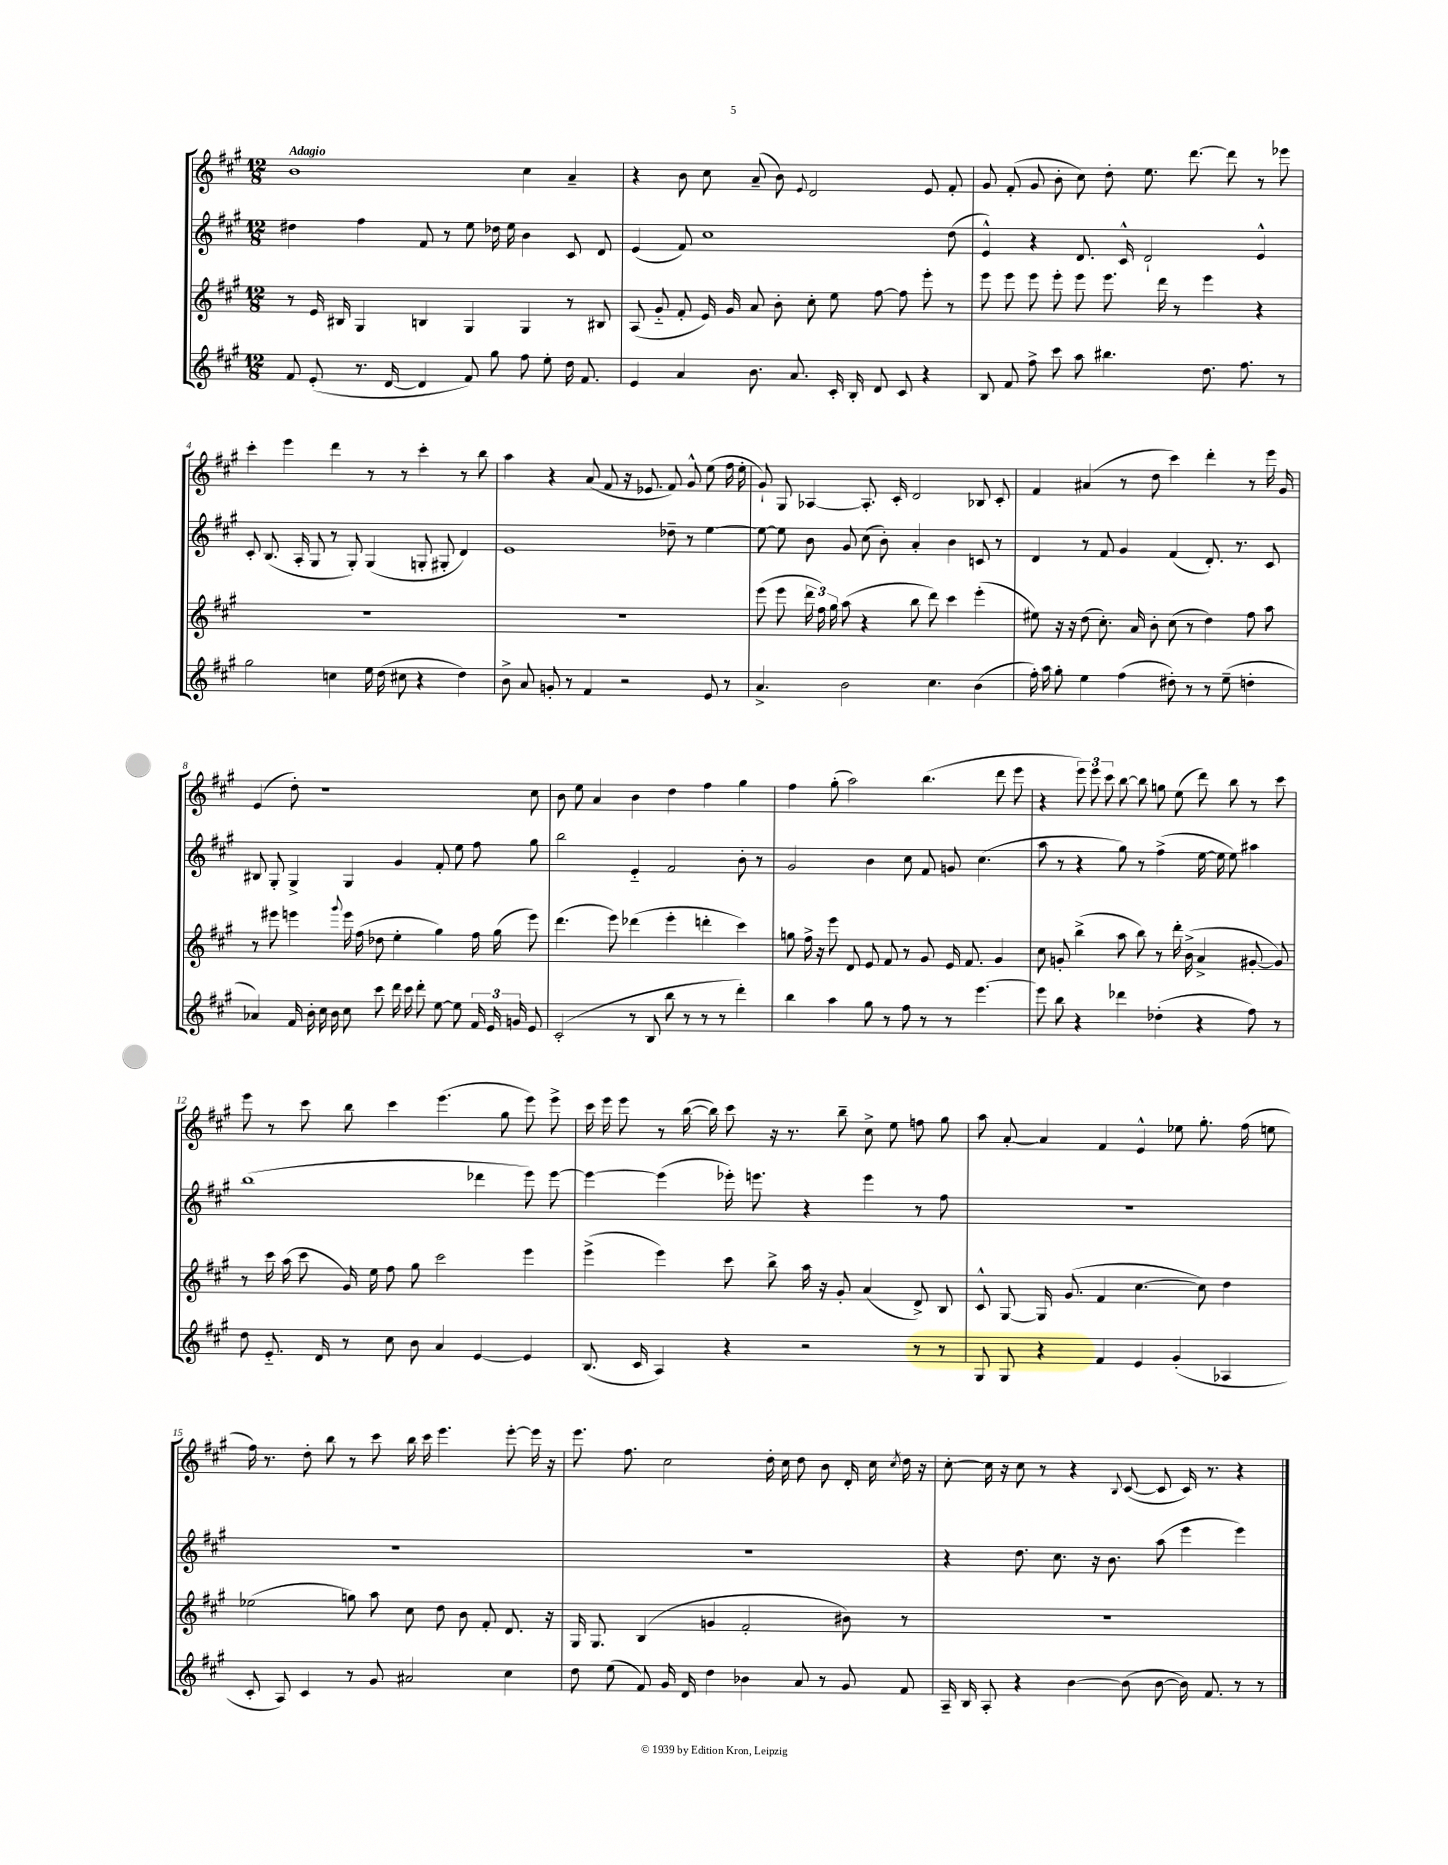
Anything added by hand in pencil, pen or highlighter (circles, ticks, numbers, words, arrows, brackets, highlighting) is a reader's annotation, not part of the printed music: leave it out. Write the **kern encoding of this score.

**kern	**kern	**kern	**kern
*part4	*part3	*part2	*part1
*staff4	*staff3	*staff2	*staff1
*clefG2	*clefG2	*clefG2	*clefG2
*k[f#c#g#]	*k[f#c#g#]	*k[f#c#g#]	*k[f#c#g#]
*M12/8	*M12/8	*M12/8	*M12/8
=1	=1	=1	=1
!	!	!	!LO:TX:a:B:t=Adagio
8f#/	8r	4dd#X\	1b
(8e'/	16e/	.	.
.	16B#X/	.	.
8.r	4G#/	4ff#\	.
[16d/	.	.	.
4d/]	4Bn/	8f#/	.
.	.	8r	.
8f#/)	4G#/	8ee\	.
8gg#\	.	16dd-X\	.
.	.	16ee\	.
8ff#\	4G#/	4b\	4cc#\
8ee'\	.	.	.
16dd\	8r	8c#/	4a~/
8.f#/	.	.	.
.	8B#X/	8d/	.
=2	=2	=2	=2
4e/	(8A/	(4e/	4r
.	8g#/	.	.
4a/	8f#'/	8f#/)	8b\
.	16e/)	1cc#	8cc#\
.	16g#/	.	.
8.b\	8a/	.	(8a~/
.	8b'\	.	8b\)
8.a/	.	.	.
.	.	.	8qqe/
.	8cc#'\	.	2d/
16c#'/	8ee\	.	.
16B'/	.	.	.
8d/	[8ff#\	.	.
8c#/	8ff#\]	.	.
4r	8eee'\	.	8e/
.	8r	(8dd\	8f#'/
=3	=3	=3	=3
8B/	8eee\	4e^^/)	8g#/
8f#/	8eee\	.	(8f#'/
8ff#^\	8eee\	4r	8g#/
8ccc#\	8eee'\	.	8b'\
8aa\	8eee\	8.d/	8cc#\)
4.bb#X\	8.eee\	.	8dd'\
.	.	16c#^^/	.
.	.	2d`/	8.ee\
.	16ddd\	.	.
.	8r	.	.
.	.	.	[8.ddd\
8.dd\	4eee\	.	.
.	.	.	8ddd\]
8.ff#\	.	.	.
.	4r	4e^^/	8r
8r	.	.	8eee-X\
!!LO:LB:g=z
=4	=4	=4	=4
2gg#\	1.r	8c#'/	4ccc#'\
.	.	(8.B/	.
.	.	.	4eee\
.	.	16A'/	.
.	.	8G#/	.
4ccn\	.	8r	4ddd\
.	.	8G#'/)	.
16ee\	.	(4G#/	8r
(16dd\	.	.	.
8cc#X\	.	.	8r
4r	.	8Gn'/	4ccc#'\
.	.	8G#X'/	.
4dd\)	.	4d/)	8r
.	.	.	8bb\
=5	=5	=5	=5
8b^\	1.r	1e	4aa\
8a/	.	.	.
8gn'/	.	.	4r
8r	.	.	.
4f#/	.	.	(8a/
.	.	.	8f#/
2r	.	.	16r
.	.	.	8.e-X/
.	.	8dd-X~\	8f#/)
.	.	8r	8g#^^/
8e/	.	[4ee\	(8ee\
8r	.	.	16ff#\
.	.	.	16ee'\
=6	=6	=6	=6
4.a^/	(8eee\	8ee\_	8g#`/)
.	8eee\	8ee\]	8G#/
.	24ddd\	8b\	[4A-X/
.	24ff#\)	.	.
.	24gg#\	.	.
2b\	(8aa\	8g#/	.
.	4r	(8cc#\	8.A-'/]
.	.	8b'\)	.
.	.	.	16c#'/
.	8bb\	4a'/	2d/
4.cc#\	8ddd\)	.	.
.	4ccc#\	4b\	.
(4b\	(4eee'\	8cn/	8B-X/
.	.	8r	8c#'/
=7	=7	=7	=7
16ff#'\)	8ee#X\)	4d/	4f#/
16aa\	.	.	.
8gg#'\	16r	.	.
.	16r	.	.
4ee\	(8dd\	8r	(4a#X/
.	8.cc#'\)	8f#/	.
(4ff#\	.	4g#/	8r
.	16a/	.	.
.	8b'\	.	8dd\
8dd#X'\)	(8cc#\	(4f#/	4ccc#\)
8r	8r	.	.
8r	4dd\)	8.d'/)	4ddd'\
(8ee~\	.	.	.
.	.	8.r	.
4ddn'\	8ff#\	.	8r
.	8aa\	8c#/	16eee\
.	.	.	16g#/
!!LO:LB:g=z
=8	=8	=8	=8
4a-X/)	8r	8B#X/	(4e/
.	8eee#X\	8G#'/	.
16f#/	4eeen\	4G#^/	8dd'\)
16b'\	.	.	.
16cc#\	.	.	1r
16b\	.	.	.
.	8qqggg#/	.	.
8cc#\	16eee\	4G#/	.
.	(16ff#\	.	.
8ccc#\	8dd-X\	.	.
16ddd\	4ee'\	4g#/	.
16ccc#\	.	.	.
8ddd'\	.	.	.
[8ee\	4gg#\)	8f#'/	.
8ee\]	.	8ee\	.
24f#/	16ff#\	8ff#\	.
24e/	.	.	.
.	(16gg#\	.	.
24gn/	.	.	.
8e/	8eee\)	8gg#\	8cc#\
=9	=9	=9	=9
(2c#'/	(4.ddd\	2bb\	8b\
.	.	.	8ee\
.	.	.	4a/
.	8eee\)	.	.
8r	(4ddd-X\	4e/	4b\
8B/	.	.	.
8bb\	4eee'\	2f#/	4dd\
8r	.	.	.
8r	4dddn'\	.	4ff#\
8r	.	.	.
4ddd'\)	4ccc#\)	8b'\	4gg#\
.	.	8r	.
=10	=10	=10	=10
4bb\	8ggn\	2g#/	4ff#\
.	16ff#^\	.	.
.	16r	.	.
4aa\	8eee\	.	(8gg#'\
.	8d/	.	2aa\)
8gg#\	8e/	4b\	.
8r	8f#/	.	.
8ff#\	8r	8cc#\	.
8r	8g#/	8f#/	(4.bb\
8r	16e/	8gn/	.
.	8.f#/	.	.
[4.eee\	.	(4.cc#\	.
.	4g#/	.	8ddd\
.	.	.	8eee\
=11	=11	=11	=11
8eee\]	8cc#\	8aa\	4r
8bb\	8gn'/	8r	.
4r	(4bb^\	4r	12eee\)
.	.	.	12eee\
.	.	.	12ccc#\
4ddd-X\	8aa\	8gg#\)	[8bb\
.	8bb\)	8r	8bb\]
(4dd-X'\	8r	(4ff#^\	8ggn\
.	16ddd'\	.	(8ee\
.	(16b^\	.	.
4r	4a^/	[16ee\	8ddd\)
.	.	16ee\]	.
.	.	8ee\)	8bb\
8ff#\)	[8g#X'/	4aa#X\	8r
8r	8g#/])	.	8ccc#\
!!LO:LB:g=z
=12	=12	=12	=12
8dd\	8r	(1bb	8eee\
8.e/	16ccc#\	.	8r
.	(16aa\	.	.
.	8ccc#\	.	8ccc#\
16d/	.	.	.
8r	16g#/)	.	8bb\
.	16ee\	.	.
8cc#\	8ff#\	.	4ccc#\
8b\	8gg#\	.	.
4a/	2ccc#\	.	(4.eee\
[4e/	.	4ddd-X\	.
.	.	.	8gg#\
4e/]	4eee\	8eee\)	8eee\)
.	.	[8eee\	8eee^\
=13	=13	=13	=13
(8.B/	(4eee^\	4eee\_	16ccc#\
.	.	.	16eee\
.	.	.	8eee\
16c#/	.	.	.
4A/)	4eee\)	(4eee\]	8r
.	.	.	([16bb\
.	.	.	16bb\])
4r	8ccc#\	16eee-X'\)	8ccc#\
.	.	8.eeen\	.
.	8bb^\	.	16r
.	.	.	8.r
2r	16aa\	4r	.
.	16r	.	.
.	8g#'/	.	8bb~\
.	(4a/	4eee\	8cc#^\
.	.	.	8ee\
8r	8d^/)	8r	8ffn\
8r	8B/	8ff#\	8gg#\
=14	=14	=14	=14
8G#/	8c#^^/	1.r	8aa\
8G#/	[8G#/	.	[8a'/
4r	16G#/]	.	4a/]
.	(8.g#/	.	.
4f#/	4f#/	.	4f#/
4e/	[4.cc#\	.	4e^^/
(4g#'/	.	.	8ee-X\
.	8cc#\])	.	8.gg#'\
4A-X/	4dd\	.	.
.	.	.	(16ff#\
.	.	.	8een\
!!LO:LB:g=z
=15	=15	=15	=15
8c#'/	(2ee-X\	1.r	16ff#\)
.	.	.	8.r
8A/)	.	.	.
4c#/	.	.	8dd'\
.	.	.	8bb\
8r	8ggn\)	.	8r
8g#/	8aa\	.	8ccc#\
2a#X/	8cc#\	.	16bb\
.	.	.	16ccc#\
.	8dd\	.	4.eee\
.	8b\	.	.
.	8f#'/	.	.
4cc#\	8.d/	.	[8eee'\
.	.	.	16eee\]
.	16r	.	16r
=16	=16	=16	=16
8dd\	16G#/	1.r	8.eee\
.	8.G#/	.	.
(8ee\	.	.	.
.	.	.	8.ff#\
8f#/)	(4B/	.	.
16g#/	.	.	2cc#\
16d/	.	.	.
4dd\	4gn/	.	.
4b-X\	2f#'/	.	.
.	.	.	16dd'\
.	.	.	16cc#\
8a/	.	.	8dd\
8r	.	.	8b\
8g#/	8b#X\)	.	16d'/
.	.	.	16cc#\
.	.	.	8qcc#/
8f#/	8r	.	16dd\
.	.	.	16r
=17	=17	=17	=17
16A~/	1.r	4r	[8cc#'\
16B/	.	.	.
8A'/	.	.	16cc#\]
.	.	.	16r
4r	.	8.dd\	8cc#\
.	.	.	8r
.	.	8.cc#\	.
[4b\	.	.	4r
.	.	16r	.
.	.	8.b\	.
.	.	.	8qqB/
(8b\]	.	.	([8c#/
[8b\	.	(8aa\	8c#/]
16b\])	.	4eee\	16c#/)
8.f#/	.	.	8.r
8r	.	4eee\)	4r
8r	.	.	.
==	==	==	==
*-	*-	*-	*-
